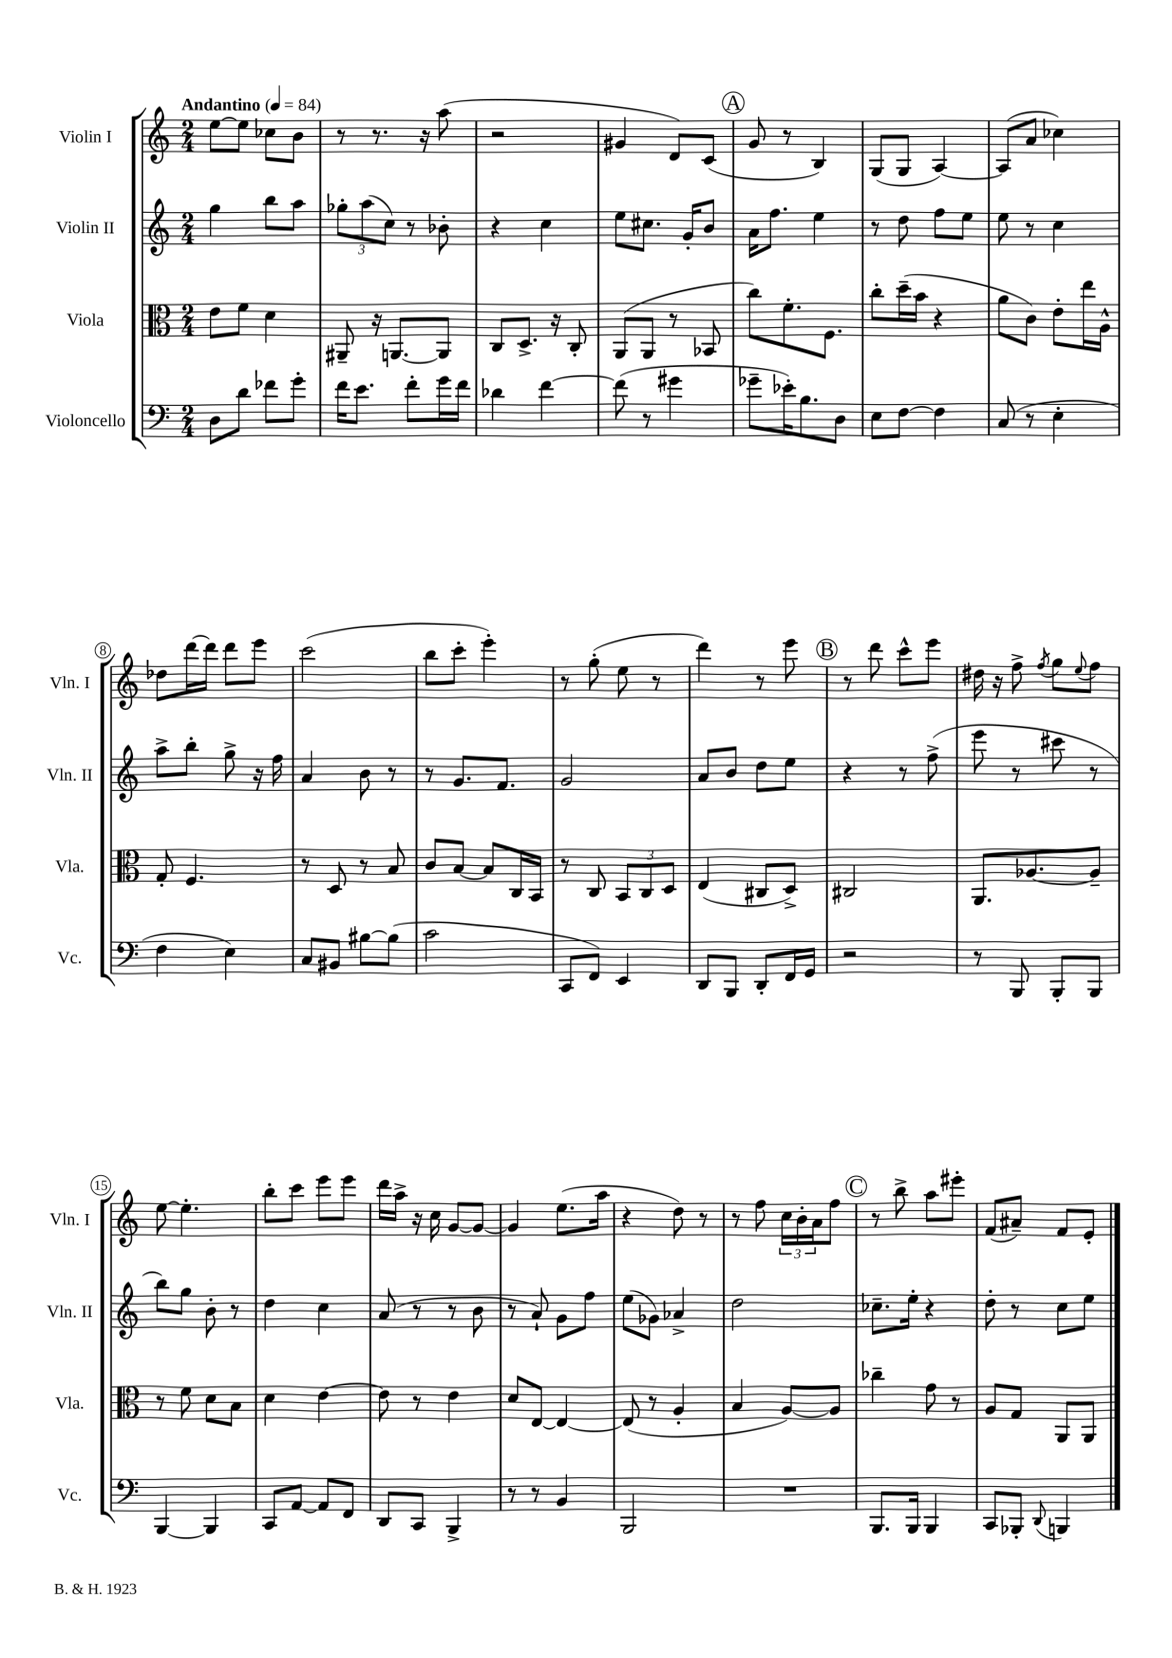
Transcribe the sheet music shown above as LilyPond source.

<<
\new StaffGroup <<
\new Staff = "s0" \with { instrumentName = "Violin I" shortInstrumentName = "Vln. I" } {
    \clef treble \key c \major \numericTimeSignature \time 2/4 \tempo "Andantino" 4 = 84
    e''8~ e''8 ces''8 b'8 |
    r8 r8. r16 a''8( |
    r2 |
    gis'4 d'8) c'8( |
    \mark \markup { \circle "A" } g'8 r8 b4) |
    g8( g8 a4~) |
    a8( a'8 ces''4) |
    des''8 d'''16~ d'''16 d'''8 e'''8 |
    c'''2( |
    b''8 c'''8-. e'''4-.) |
    r8 g''8-.( e''8 r8 |
    d'''4) r8 e'''8 |
    \mark \markup { \circle "B" } r8 d'''8 c'''8-^ e'''8 |
    dis''16 r16 f''8-> \acciaccatura { f''8 } g''8 \appoggiatura { e''8 } f''8 |
    e''8~ e''4.-. |
    b''8-. c'''8 e'''8 e'''8 |
    d'''16 a''16-> r16 c''16 g'8~ g'8~ |
    g'4 e''8.( a''16 |
    r4 d''8) r8 |
    r8 f''8 \tuplet 3/2 { c''16 b'16-. a'16 } f''8 |
    \mark \markup { \circle "C" } r8 b''8-> a''8 eis'''8-. |
    f'8( ais'8--) f'8 e'8-. \bar "|." |
}
\new Staff = "s1" \with { instrumentName = "Violin II" shortInstrumentName = "Vln. II" } {
    \clef treble \key c \major \numericTimeSignature \time 2/4
    g''4 b''8 a''8 |
    \tuplet 3/2 { ges''8-. a''8( c''8) } r8 bes'8-. |
    r4 c''4 |
    e''8 cis''8. g'16-. b'8 |
    \mark \markup { \circle "A" } a'16 f''8. e''4 |
    r8 d''8 f''8 e''8 |
    e''8 r8 c''4 |
    a''8-> b''8-. g''8-> r16 f''16 |
    a'4 b'8 r8 |
    r8 g'8. f'8. |
    g'2 |
    a'8 b'8 d''8 e''8 |
    \mark \markup { \circle "B" } r4 r8 f''8->( |
    e'''8 r8 cis'''8 r8 |
    b''8) g''8 b'8-. r8 |
    d''4 c''4 |
    a'8( r8 r8 b'8 |
    r8 a'8-!) g'8 f''8 |
    e''8( ges'8) aes'4-> |
    d''2 |
    \mark \markup { \circle "C" } ces''8.-- e''16-. r4 |
    d''8-. r8 c''8 e''8 \bar "|." |
}
\new Staff = "s2" \with { instrumentName = "Viola" shortInstrumentName = "Vla." } {
    \clef alto \key c \major \numericTimeSignature \time 2/4
    e'8 f'8 d'4 |
    ais,8-- r16 a,8.~ a,8 |
    c8 d8.-> r16 c8-. |
    a,8( a,8 r8 bes,8 |
    \mark \markup { \circle "A" } c''8) f'8.-. f8. |
    c''8-. d''16--( b'16 r4 |
    a'8 c'8) e'8-. e''16 a16-^ |
    g8-. f4. |
    r8 d8 r8 b8 |
    c'8 b8~ b8 c16 b,16 |
    r8 c8 \tuplet 3/2 { b,8 c8 d8 } |
    e4( cis8 d8->) |
    \mark \markup { \circle "B" } cis2 |
    a,8. aes8.~ aes8-- |
    r8 f'8 d'8 b8 |
    d'4 e'4~ |
    e'8 r8 e'4 |
    d'8 e8~ e4~ |
    e8( r8 a4-. |
    b4 a8~) a8 |
    \mark \markup { \circle "C" } ces''4-- g'8 r8 |
    a8 g8 a,8 a,8 \bar "|." |
}
\new Staff = "s3" \with { instrumentName = "Violoncello" shortInstrumentName = "Vc." } {
    \clef bass \key c \major \numericTimeSignature \time 2/4
    d8 d'8 fes'8 g'8-. |
    f'16 e'8. f'8-. g'16 f'16 |
    des'4 f'4~ |
    f'8( r8 gis'4 |
    \mark \markup { \circle "A" } ges'8-- ees'16-.) b8. d8 |
    e8 f8~ f4 |
    c8( r8 e4-. |
    f4 e4) |
    c8 bis,8 bis8~ bis8( |
    c'2 |
    c,8 f,8) e,4 |
    d,8 b,,8 d,8-. f,16 g,16 |
    \mark \markup { \circle "B" } r2 |
    r8 b,,8 b,,8-. b,,8 |
    b,,4~ b,,4 |
    c,8 a,8~ a,8 f,8 |
    d,8 c,8 b,,4-> |
    r8 r8 b,4 |
    b,,2 |
    R2 |
    \mark \markup { \circle "C" } b,,8. b,,16 b,,4 |
    c,8 bes,,8-. \appoggiatura { d,8 } b,,4 \bar "|." |
}
>>
>>
\layout { \context { \Score \override BarNumber.stencil = #(make-stencil-circler 0.1 0.3 ly:text-interface::print) } }
